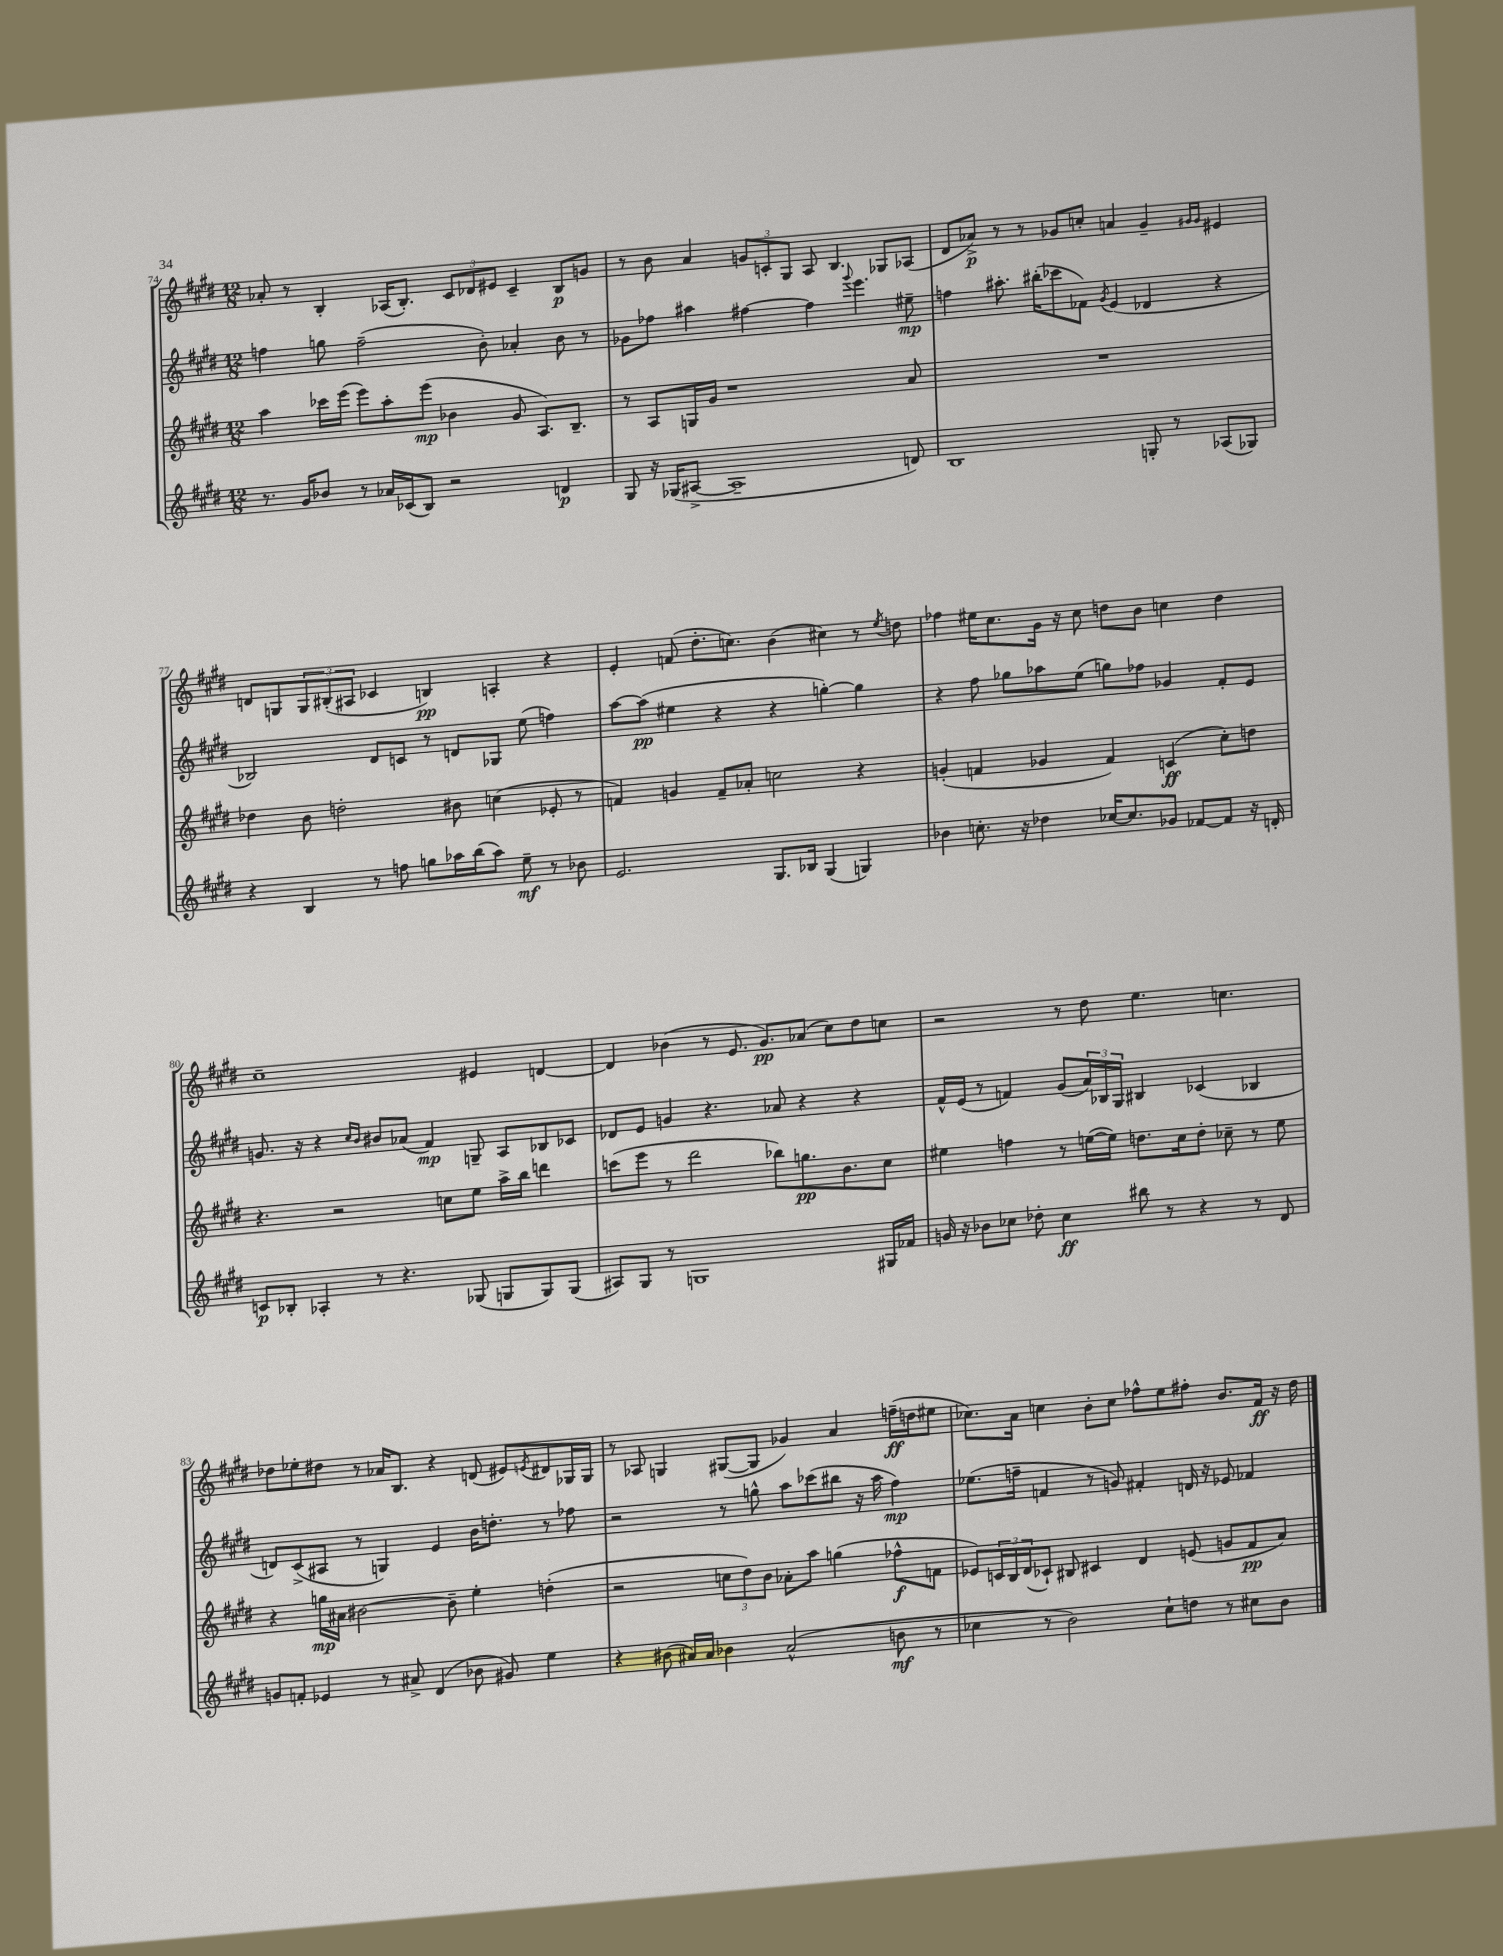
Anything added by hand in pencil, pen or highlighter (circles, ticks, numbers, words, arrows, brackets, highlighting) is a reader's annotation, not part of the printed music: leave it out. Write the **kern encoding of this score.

**kern	**dynam	**kern	**dynam	**kern	**dynam	**kern	**dynam
*part4	*part4	*part3	*part3	*part2	*part2	*part1	*part1
*staff4	*staff4	*staff3	*staff3	*staff2	*staff2	*staff1	*staff1
*clefG2	*	*clefG2	*	*clefG2	*	*clefG2	*
*k[f#c#g#d#]	*	*k[f#c#g#d#]	*	*k[f#c#g#d#]	*	*k[f#c#g#d#]	*
*M12/8	*	*M12/8	*	*M12/8	*	*M12/8	*
=74	=74	=74	=74	=74	=74	=74	=74
8.r	.	4aa\	.	4ffn\	.	8a-X'/	.
.	.	.	.	.	.	8r	.
16g#/KL	.	.	.	.	.	.	.
8b-X/J	.	16ccc-X\LL	.	8ggn\	.	4B'/	.
.	.	(16eee\JJ	.	.	.	.	.
8r	.	8eee\L)	.	(2ff~\	.	.	.
16a-X/LL	.	8aa'\	.	.	.	(16A-X/KL	.
(16c-X/J	.	.	.	.	.	8.B'/J)	.
8B/J)	.	(8eee\J	mp	.	.	.	.
2r	.	4b-X\	.	.	.	12c#/L	.
.	.	.	.	.	.	12d-X/	.
.	.	.	.	8b'\)	.	.	.
.	.	.	.	.	.	12e#X/J	.
.	.	8g#/	.	4a-X'/	.	4c#~/	.
.	.	8.A/L)	.	.	.	.	.
4dn/	p	.	.	8b\	.	8B/L	p
.	.	8.B~/J	.	.	.	.	.
.	.	.	.	8r	.	8gn/J	.
=75	=75	=75	=75	=75	=75	=75	=75
8G#/	.	8r	.	8g-X\L	.	8r	.
16r	.	8A/L	.	8ff-X\J	.	8b\	.
(16G-X/KL	.	.	.	.	.	.	.
[8A#X^/J	.	16Gn/L	.	4aa#X\	.	4a/	.
.	.	16g#/JJ	.	.	.	.	.
1A#~]	.	1r	.	.	.	.	.
.	.	.	.	[4ff#X\	.	12gn/L	.
.	.	.	.	.	.	12cn'/	.
.	.	.	.	.	.	12G#/J	.
.	.	.	.	4ff#\]	.	8A/	.
.	.	.	.	.	.	4.B/	.
.	.	.	.	8qqggg#/	.	.	.
.	.	.	.	4.eee\	.	.	.
.	.	.	.	.	.	8G-X/L	.
8dn/)	.	8a/	.	8ee#X~\	mp	(8A-X/J	.
=76	=76	=76	=76	=76	=76	=76	=76
1B	.	1.r	.	4ffn\	.	8d#/L	.
.	.	.	.	.	.	8a-X^/J)	p
.	.	.	.	8.aa#X'\	.	8r	.
.	.	.	.	.	.	8r	.
.	.	.	.	(16bb#X'\KL	.	.	.
.	.	.	.	8ccc-X\	.	8g-X/L	.
.	.	.	.	8f-X\J)	.	8ccn'/J	.
.	.	.	.	8qg#/	.	.	.
.	.	.	.	(4e/	.	4an/	.
8Gn'/	.	.	.	4d-X/	.	4g-~/	.
8r	.	.	.	.	.	.	.
.	.	.	.	.	.	16qqg#X/LL	.
.	.	.	.	.	.	16qqg#/JJ	.
(8A-X/L	.	.	.	4r	.	4e#X/	.
8G-X/J)	.	.	.	.	.	.	.
!!LO:LB:g=z
=77	=77	=77	=77	=77	=77	=77	=77
4r	.	4dd-X\	.	2B-X/)	.	8dn/L	.
.	.	.	.	.	.	8Gn/	.
4B/	.	8b\	.	.	.	12G/	.
.	.	.	.	.	.	(12B#X'/	.
.	.	2ddn'\	.	.	.	.	.
.	.	.	.	.	.	12A#X/J	.
8r	.	.	.	8d#/L	.	4c-X/	.
8ffn\	.	.	.	8cn/J	.	.	.
8ggn\L	.	.	.	8r	.	4Bn/)	pp
16aa-X\L	.	8b#X\	.	8dn/L	.	.	.
(16bb\J	.	.	.	.	.	.	.
8aa-\J)	.	(4ccn\	.	8G-X/J	.	4An'/	.
8ee~\	mf	.	.	(8ee\	.	.	.
8r	.	8e-X'/	.	4ffn\)	.	4r	.
8b-X\	.	8r	.	.	.	.	.
=78	=78	=78	=78	=78	=78	=78	=78
2.e/	.	4fn/)	.	[8aa\L	.	4e'/	.
.	.	.	.	(8aa\J]	pp	.	.
.	.	4gn/	.	4ee#X\	.	(8fn/	.
.	.	.	.	.	.	8.dd#'\L	.
.	.	8f~/L	.	4r	.	.	.
.	.	.	.	.	.	8.ccn\J)	.
.	.	8a-X'/J	.	.	.	.	.
8.G#/L	.	2ccn\	.	4r	.	(4b\	.
16B-X/Jk	.	.	.	.	.	.	.
(4G#/	.	.	.	[4ggn'\)	.	4cc#X\)	.
4Gn/)	.	4r	.	4gg\]	.	8r	.
.	.	.	.	.	.	8qee/	.
.	.	.	.	.	.	8ddn\	.
=79	=79	=79	=79	=79	=79	=79	=79
4b-X\	.	(4gn'/	.	4r	.	4ff-X\	.
8.ccn'\	.	4fn/	.	8ff#\	.	16ee#X\KL	.
.	.	.	.	.	.	8.cc#\	.
.	.	.	.	8gg-X\L	.	.	.
16r	.	.	.	.	.	.	.
4dd-X\	.	4g-X/	.	8aa-X\	.	16g#\Jk	.
.	.	.	.	.	.	16r	.
.	.	.	.	(8ee\J	.	8cc#\	.
[16cc-X/KL	.	4f/)	.	8ggn\L)	.	8ddn\L	.
8.cc-/]	.	.	.	.	.	.	.
.	.	.	.	8ff-X\J	.	8b\J	.
8g-X/J	.	(4cn/	ff	4g-X/	.	4ccn\	.
[8f-X/L	.	.	.	.	.	.	.
8f-/J]	.	8cc#'\L)	.	8f#'/L	.	4dd\	.
16r	.	8ddn\J	.	8e/J	.	.	.
16dn'/	.	.	.	.	.	.	.
!!LO:LB:g=z
=80	=80	=80	=80	=80	=80	=80	=80
8cn/L	p	4.r	.	8.gn/	.	1cc#~	.
8B-X'/J	.	.	.	.	.	.	.
.	.	.	.	16r	.	.	.
4A-X'/	.	.	.	4r	.	.	.
.	.	2r	.	.	.	.	.
.	.	.	.	16qqcc#/LL	.	.	.
.	.	.	.	16qqb/JJ	.	.	.
8r	.	.	.	8b#X/L	.	.	.
4.r	.	.	.	(8a-X/J	.	.	.
.	.	.	.	4f#/)	mp	.	.
.	.	8ccn\L	.	.	.	.	.
(8G-X/	.	8ee\J	.	8Gn~/	.	4e#X/	.
8Gn/L	.	16aa^\LL	.	8A/L	.	.	.
.	.	16bb\JJ	.	.	.	.	.
8G/)	.	4dddn\	.	8B-X/	.	[4dn/	.
(8G/J	.	.	.	8c-X/J	.	.	.
=81	=81	=81	=81	=81	=81	=81	=81
8A#X/L)	.	(8cccn\L	.	8d-X/L	.	4d/]	.
8G#/J	.	8eee\J	.	8e/J	.	.	.
8r	.	8r	.	4gn/	.	(4b-X\	.
1Gn	.	2ddd#\	.	.	.	.	.
.	.	.	.	4.r	.	8r	.
.	.	.	.	.	.	8.e/	.
.	.	.	.	.	.	8.g#/L)	pp
.	.	8bb-X\L)	.	8a-X/	.	.	.
.	.	8.ggn\	pp	4r	.	(8a-X/J	.
.	.	.	.	.	.	8cc#\L)	.
.	.	8.b\	.	.	.	.	.
.	.	.	.	4r	.	8dd#\	.
16G#X/LL	.	8cc#\J	.	.	.	8ccn\J	.
16f-X/JJ	.	.	.	.	.	.	.
=82	=82	=82	=82	=82	=82	=82	=82
16gn/	.	4ee#X\	.	16f#^^/LL	.	2r	.
16r	.	.	.	(16e/JJ	.	.	.
8b-X\L	.	.	.	8r	.	.	.
8cc-X\J	.	4ffn\	.	4fn/)	.	.	.
8dd-X'\	.	.	.	.	.	.	.
4cc-\	ff	8r	.	(8g#/L	.	8r	.
.	.	([16een\LL	.	24a/L)	.	8dd#\	.
.	.	.	.	24B-X/	.	.	.
.	.	16ee\JJ])	.	.	.	.	.
.	.	.	.	24G#/JJ	.	.	.
8bb#X\	.	8.ddn\L	.	4B#X/	.	4.ee\	.
8r	.	.	.	.	.	.	.
.	.	16cc#\k	.	.	.	.	.
4r	.	8dd'\J	.	(4c-X/	.	.	.
.	.	8cc-X~\	.	.	.	4.ccn\	.
8r	.	8r	.	4B-X/	.	.	.
8d#/	.	8ee\	.	.	.	.	.
!!LO:LB:g=z
=83	=83	=83	=83	=83	=83	=83	=83
8gn/L	.	4r	.	8dn/L)	.	8dd-X\L	.
8fn'/J	.	.	.	(8c#^/	.	8ee-X'\	.
4e-X/	.	16ggn\LL	mp	8A#X/J	.	8dd#X\J	.
.	.	16a#X\JJ	.	.	.	.	.
.	.	[2b#X\	.	8r	.	8r	.
8r	.	.	.	4Gn/)	.	16a-X/KL	.
.	.	.	.	.	.	8.B/J	.
8a#X^/	.	.	.	.	.	.	.
(4d#/	.	.	.	4e/	.	4r	.
.	.	8b#~\]	.	.	.	.	.
8b-X\	.	4ee'\	.	16b\KL	.	(8dn/	.
.	.	.	.	8.ddn'\J	.	.	.
8g#X/)	.	.	.	.	.	8e#X/L)	.
.	.	.	.	.	.	8qen/	.
4ee\	.	(4ddn'\	.	8r	.	8d#X/	.
.	.	.	.	8ff-X\	.	16G-X/L	.
.	.	.	.	.	.	16G-/JJ	.
=84	=84	=84	=84	=84	=84	=84	=84
4r	.	2r	.	2r	.	8r	.
.	.	.	.	.	.	8A-X/	.
(8b#X\	.	.	.	.	.	4Gn/	.
16a#X/LL)	.	.	.	.	.	.	.
16a#/JJ	.	.	.	.	.	.	.
4b-X\	.	12ccn\L	.	8r	.	([8G#X/L	.
.	.	12dd#\)	.	.	.	.	.
.	.	.	.	8ggn^^\	.	8G#/J]	.
.	.	12b\J	.	.	.	.	.
(2a#^^/	.	8a-X'\L	.	8aa\L	.	4g-X/)	.
.	.	8aa\J	.	(8ccc-X\	.	.	.
.	.	(4ggn\	.	8bb#X\J	.	4a/	.
.	.	.	.	16r	.	.	.
.	.	.	.	16aa\	.	.	.
8bn\	mf	8ff-X^^\L	f	4ff#\)	mp	(16ffn~\LL	ff
.	.	.	.	.	.	16ddn\J	.
8r	.	8fn\J	.	.	.	8ee#X\J	.
=85	=85	=85	=85	=85	=85	=85	=85
4cc-X\	.	8e-X/L)	.	(8.ee-X\L	.	8.cc-X\L)	.
.	.	24cn/L	.	.	.	.	.
.	.	24B/	.	.	.	.	.
.	.	.	.	16ffn~\Jk	.	16a\Jk	.
.	.	(24d#/J	.	.	.	.	.
8r	.	8c-X`/J)	.	4fn/	.	4ccn\	.
2b\)	.	8B#X/	.	.	.	.	.
.	.	4c#X/	.	8r	.	8b'\L	.
.	.	.	.	8gn/)	.	8cc\J	.
.	.	4d#/	.	4f#X'/	.	8ff-X^^\L	.
8cc-`\L	.	.	.	.	.	8ee\	.
8ddn\J	.	(8en/	.	16dn/	.	8ff#X'\J	.
.	.	.	.	16r	.	.	.
8r	.	8gn/L	.	8e-X/	.	8.b/L	.
8cc#X\L	.	8f#/	pp	4f-X/	.	.	.
.	.	.	.	.	.	16f#/Jk	ff
8b\J	.	8a/J)	.	.	.	16r	.
.	.	.	.	.	.	16dd#\	.
==	==	==	==	==	==	==	==
*-	*-	*-	*-	*-	*-	*-	*-
